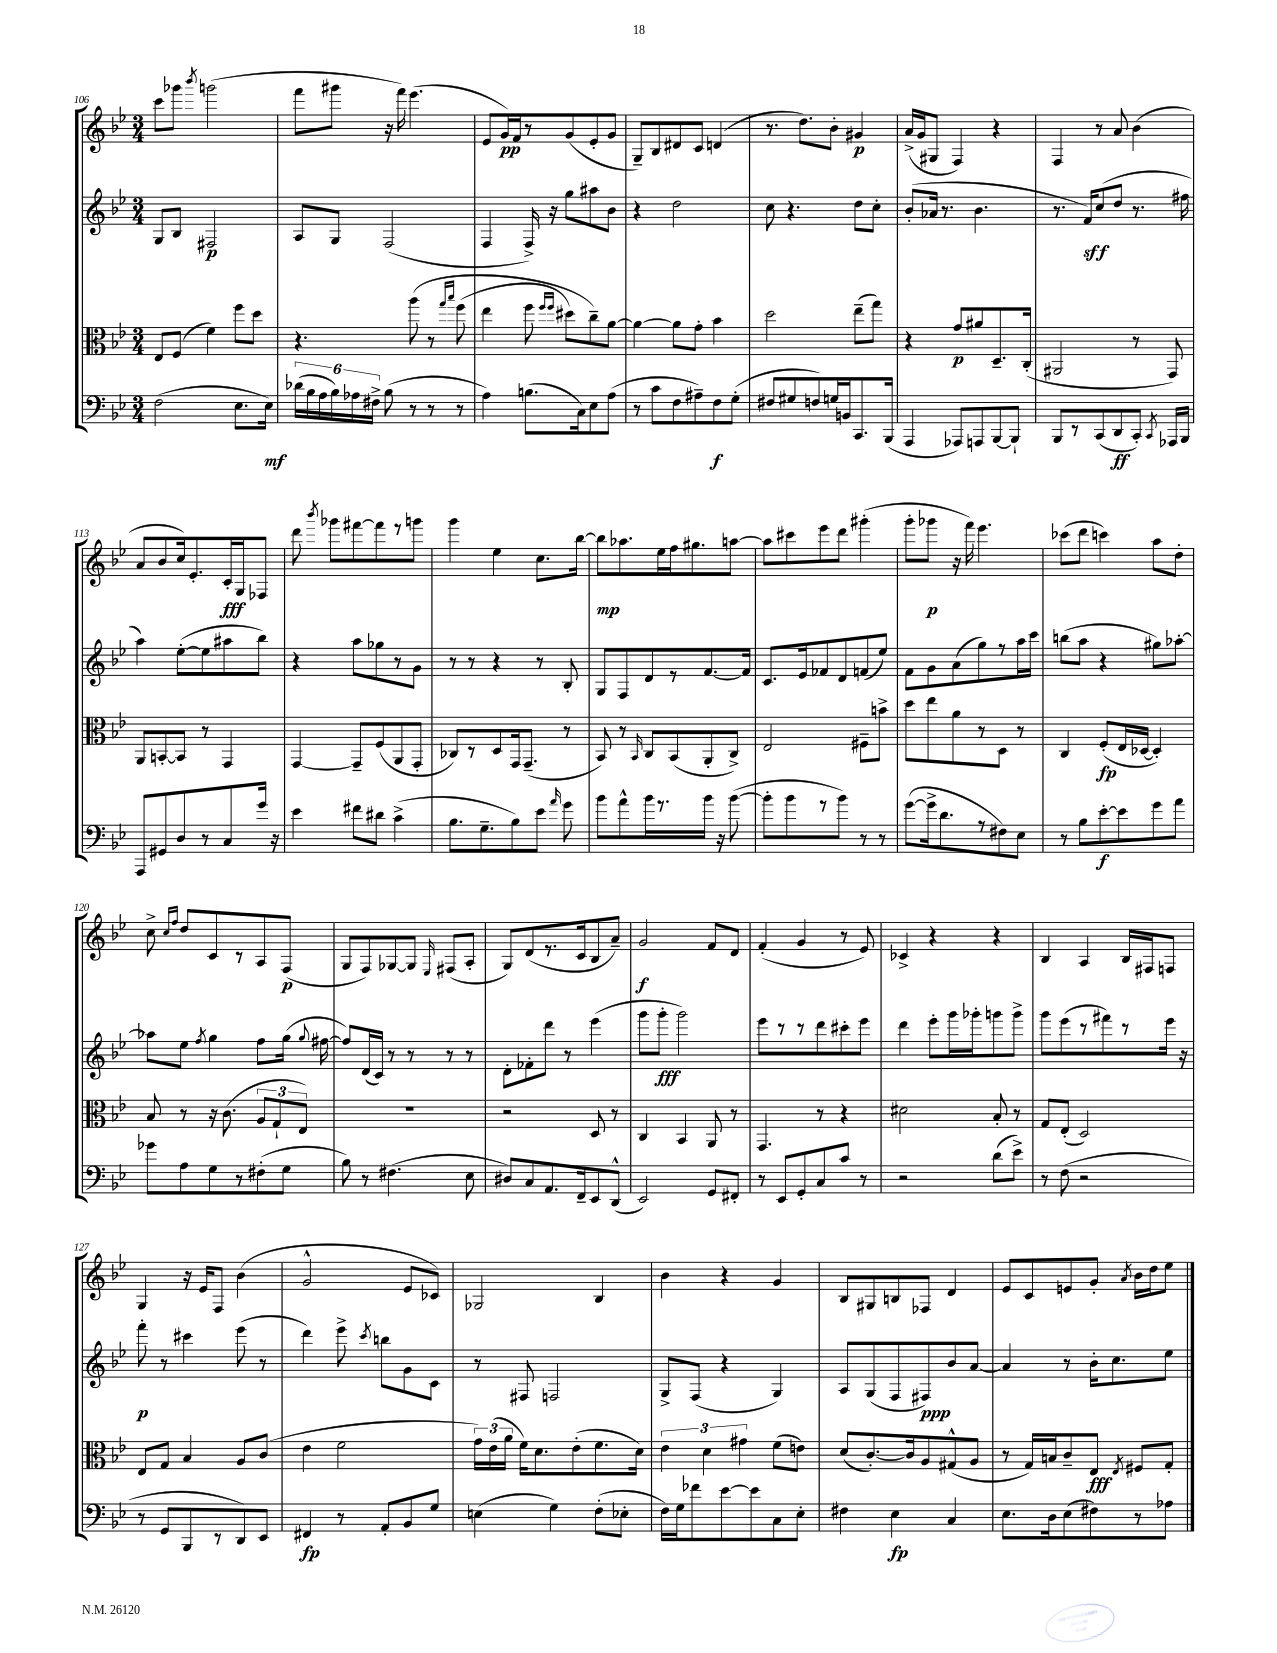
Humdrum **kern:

**kern	**dynam	**kern	**dynam	**kern	**dynam	**kern	**dynam
*part4	*part4	*part3	*part3	*part2	*part2	*part1	*part1
*staff4	*staff4	*staff3	*staff3	*staff2	*staff2	*staff1	*staff1
*clefF4	*	*clefC3	*	*clefG2	*	*clefG2	*
*k[b-e-]	*	*k[b-e-]	*	*k[b-e-]	*	*k[b-e-]	*
*M3/4	*	*M3/4	*	*M3/4	*	*M3/4	*
=106	=106	=106	=106	=106	=106	=106	=106
(2F\	.	8E-/L	.	8G/L	.	8ccc\L	.
.	.	(8F/J	.	8B-/J	.	8ggg-X\J	.
.	.	.	.	.	.	8qbbb-/	.
.	.	4f\)	.	2F#X/	p	(2gggn\	.
8.E-\L	.	8ff\L	.	.	.	.	.
.	.	8dd\J	.	.	.	.	.
16E-\Jk)	mf	.	.	.	.	.	.
=107	=107	=107	=107	=107	=107	=107	=107
(24d-X\LL	.	4.r	.	8A/L	.	8fff\L	.
24B-\	.	.	.	.	.	.	.
24A\	.	.	.	.	.	.	.
24B-\)	.	.	.	8G/J	.	8ggg#X\J	.
24A-X\	.	.	.	.	.	.	.
24F#X^\JJ	.	.	.	.	.	.	.
(8B-\	.	.	.	(2F/	.	16r	.
.	.	.	.	.	.	16fff\)	.
8r	.	(8aa\	.	.	.	(4.eee-\	.
8r	.	8r	.	.	.	.	.
.	.	16qqgg/LL	.	.	.	.	.
.	.	16qqbb-/JJ	.	.	.	.	.
8r	.	(8ff\	.	.	.	.	.
=108	=108	=108	=108	=108	=108	=108	=108
4A\)	.	4ee-\	.	4F/	.	8e-/L	.
.	.	.	.	.	.	16g/L)	pp
.	.	.	.	.	.	16f/J	.
(8.Bn\L	.	8ff\	.	16F^/)	.	8r	.
.	.	.	.	16r	.	.	.
.	.	16qqff/LL	.	.	.	.	.
.	.	16qqff/JJ	.	.	.	.	.
.	.	8dd#X\L)	.	8gg\L	.	(8g/	.
16C\k)	.	.	.	.	.	.	.
8E-\	.	8cc~\)	.	8aa#X\	.	8e-'/	.
(8A\J	.	[8a\J	.	8b-\J	.	8g/J	.
=109	=109	=109	=109	=109	=109	=109	=109
8r	.	4a\_	.	4r	.	8G~/L)	.
8c\L	.	.	.	.	.	8B-/	.
8F\	.	8a\L]	.	2dd\	.	8d#X/	.
8A#X~\)	.	8g'\J	.	.	.	8c/J	.
8F\	f	4b-\	.	.	.	(4dn/	.
(8G'\J	.	.	.	.	.	.	.
=110	=110	=110	=110	=110	=110	=110	=110
8F#X/L	.	2dd\	.	8cc\	.	8.r	.
8G#X/	.	.	.	4.r	.	.	.
.	.	.	.	.	.	8.dd\L)	.
8Fn/)	.	.	.	.	.	.	.
16Gn/L	.	.	.	.	.	8b-'\J	.
16BBn/J	.	.	.	.	.	.	.
8.CC/	.	(8ee-~\L	.	8dd\L	.	4g#X/	p
.	.	8gg\J)	.	8cc'\J	.	.	.
(16BBB-/Jk	.	.	.	.	.	.	.
=111	=111	=111	=111	=111	=111	=111	=111
4AAA/	.	4r	.	(8b-'/L	.	(16a^/LL	.
.	.	.	.	.	.	16g/J	.
.	.	.	.	16a-X/Jk	.	8G#X/J	.
.	.	.	.	8.r	.	.	.
8AAA-X/L)	.	8g/L	p	.	.	4F/)	.
8AAAn/	.	8a#X/	.	4.b-\	.	.	.
[8BBB-/	.	8.D~/	.	.	.	4r	.
8BBB-`/J]	.	.	.	.	.	.	.
.	.	(16C'/Jk	.	.	.	.	.
=112	=112	=112	=112	=112	=112	=112	=112
8BBB-/L	.	2AA#X/	.	8.r	.	4F/	.
8r	.	.	.	.	.	.	.
.	.	.	.	16f/KL)	sff	.	.
(8CC/	.	.	.	(8cc/	.	8r	.
8DD/	ff	.	.	8dd/J	.	8a/	.
8CC'/J)	.	8r	.	8.r	.	(4b-\	.
8qCC/	.	.	.	.	.	.	.
16AAA-X/LL	.	8GG/)	.	.	.	.	.
16BBB-/JJ	.	.	.	16ff#X\	.	.	.
!!LO:LB:g=z
=113	=113	=113	=113	=113	=113	=113	=113
8AAA/L	.	8AA/L	.	4aa\)	.	8a/L	.
8GG#X/	.	[8BBn'/	.	.	.	8b-/	.
8D/	.	8BB/J]	.	([8ee-'\L	.	16cc/k)	.
.	.	.	.	.	.	8.e-'/	.
8r	.	8r	.	8ee-\]	.	.	.
8C/	.	4GG/	.	8aa#X\	.	16c'/L	fff
.	.	.	.	.	.	16G/J	.
16g/Jk	.	.	.	8bb-\J)	.	8F-X/J	.
16r	.	.	.	.	.	.	.
=114	=114	=114	=114	=114	=114	=114	=114
4e-\	.	[4GG/	.	4r	.	8ddd\	.
.	.	.	.	.	.	8qbbb-/	.
.	.	.	.	.	.	8ggg-X\L	.
8f#X\L	.	8GG~/L]	.	8aa\L	.	[8fff#X\	.
8d#X\J	.	(8F/	.	8gg-X\	.	8fff#\]	.
(4c^\	.	8AA/	.	8r	.	8r	.
.	.	8GG'/J	.	8g\J	.	8gggn\J	.
=115	=115	=115	=115	=115	=115	=115	=115
8.B-\L	.	8C-X/L)	.	8r	.	4ggg\	.
.	.	8r	.	8r	.	.	.
8.G~\	.	.	.	.	.	.	.
.	.	8D/	.	4r	.	4ee-\	.
8B-\)	.	16GG/k	.	.	.	.	.
.	.	(8.GG~/J	.	.	.	.	.
8e-\J	.	.	.	8r	.	8.cc\L	.
16qqa/	.	.	.	.	.	.	.
8g\	.	8r	.	8B-'/	.	.	.
.	.	.	.	.	.	[16bb-\Jk	.
=116	=116	=116	=116	=116	=116	=116	=116
8b-\L	.	8BB-/)	.	8G/L	.	8bb-\L]	mp
8a^^\	.	8r	.	8F/	.	8.aa-X\	.
.	.	16qqBB-/	.	.	.	.	.
16b-\L	.	8C/L	.	8d/	.	.	.
8.r	.	.	.	.	.	16ee-\L	.
.	.	(8BB-/	.	8r	.	16ff\J	.
.	.	.	.	.	.	8.gg#X\	.
16b-\JJ	.	8AA'/	.	[8.f/	.	.	.
16r	.	.	.	.	.	.	.
([8b-\	.	8C^/J)	.	.	.	[8aan\J	.
.	.	.	.	16f/Jk]	.	.	.
=117	=117	=117	=117	=117	=117	=117	=117
8b-'\L]	.	2E-/	.	8.c/L	.	8aa\L]	.
8b-\	.	.	.	.	.	8ccc#X\	.
.	.	.	.	16e-/k	.	.	.
8r	.	.	.	8f-X/	.	8eee-\	.
8b-\J)	.	.	.	8d/	.	8ddd\J	.
8r	.	8F#X~\L	.	(8fn/	.	(4ggg#X'\	.
8r	.	8bn^\J	.	8ee-/J)	.	.	.
=118	=118	=118	=118	=118	=118	=118	=118
([8g\L	.	8dd\L	.	8f\L	.	8ggg'\L	.
16g^\k]	.	8ee-\	.	8g\	.	8ggg-X\J	p
8.d\	.	.	.	.	.	.	.
.	.	8a\	.	(8a\	.	16r	.
.	.	.	.	.	.	16fff\)	.
8r	.	8r	.	8gg\)	.	4.eee-\	.
8F#X\)	.	8D\J	.	8r	.	.	.
8E-\J	.	8r	.	16aa\L	.	.	.
.	.	.	.	16ccc\JJ	.	.	.
=119	=119	=119	=119	=119	=119	=119	=119
8r	.	4C/	.	(8bbn\L	.	(8ccc-X\L	.
8B-\L	.	.	.	8aa\J	.	8ddd\J	.
[8e-'\	f	(8F'/L	fp	4r	.	4cccn\)	.
8e-\]	.	16E-/L	.	.	.	.	.
.	.	[16D-X/JJ	.	.	.	.	.
8g\	.	4D-'/])	.	8gg#X\L)	.	8aa\L	.
8a\J	.	.	.	[8aa-X'\J	.	8dd'\J	.
!!LO:LB:g=z
=120	=120	=120	=120	=120	=120	=120	=120
8g-X\L	.	8B-/	.	8aa-X\L]	.	8cc^\	.
.	.	.	.	.	.	16qqcc/LL	.
.	.	.	.	.	.	16qqff/JJ	.
8A\	.	8r	.	8ee-\J	.	8dd/L	.
.	.	.	.	8qff/	.	.	.
8G\	.	16r	.	4gg\	.	8c/	.
.	.	(8.c\	.	.	.	.	.
8r	.	.	.	.	.	8r	.
(8F#X'\	.	12A/L	.	8ff\L	.	8A/	.
.	.	12G`/	.	.	.	.	.
8G\J	.	.	.	(16gg\Jk	.	(8F/J	p
.	.	12E-/J)	.	.	.	.	.
.	.	.	.	8qqgg/	.	.	.
.	.	.	.	[16ff#X\	.	.	.
=121	=121	=121	=121	=121	=121	=121	=121
8B-\)	.	2.r	.	8ff#/L])	.	8G/L	.
8r	.	.	.	(16d/L	.	8F/)	.
.	.	.	.	16c/JJ)	.	.	.
(4.F#X\	.	.	.	8r	.	[8G-X/	.
.	.	.	.	8r	.	8G-/J]	.
.	.	.	.	.	.	16qqE-/	.
.	.	.	.	8r	.	(8F#X/L	.
8E-\	.	.	.	8r	.	8A'/J	.
=122	=122	=122	=122	=122	=122	=122	=122
8D#X/L)	.	2r	.	8d'\L	.	8G/L)	.
8C/	.	.	.	8f-X'\	.	(8d/	.
8.AA/	.	.	.	8ddd\J	.	8.r	.
.	.	.	.	8r	.	.	.
16FF~/k	.	.	.	.	.	16c/k	.
8EE-/	.	8D/	.	(4eee-\	.	8B-/	.
(8DD^^/J	.	8r	.	.	.	8a~/J)	.
=123	=123	=123	=123	=123	=123	=123	=123
2EE-/)	.	4C/	.	8ggg\L	.	2g/	f
.	.	.	.	8ggg'\J	fff	.	.
.	.	4BB-/	.	2ggg\)	.	.	.
8GG/L	.	8AA/	.	.	.	8f/L	.
8FF#X'/J	.	8r	.	.	.	8d/J	.
=124	=124	=124	=124	=124	=124	=124	=124
8r	.	4.GG/	.	8eee-\L	.	(4f'/	.
8EE-/L	.	.	.	8r	.	.	.
8GG'/	.	.	.	8r	.	4g/	.
8C/	.	8r	.	8ddd\	.	.	.
8c/J	.	4r	.	8ccc#X'\	.	8r	.
8r	.	.	.	8eee-\J	.	8e-/)	.
=125	=125	=125	=125	=125	=125	=125	=125
2r	.	2d#X\	.	4ddd\	.	4c-X^/	.
.	.	.	.	8eee-'\L	.	4r	.
.	.	.	.	16ggg\L	.	.	.
.	.	.	.	16ggg-X'\J	.	.	.
(8d\L	.	8B-'/	.	8gggn\	.	4r	.
8e-^\J)	.	8r	.	8ggg^\J	.	.	.
=126	=126	=126	=126	=126	=126	=126	=126
8r	.	8G/L	.	8ggg\L	.	4B-/	.
(8F\	.	(8E-'/J	.	(8eee-\	.	.	.
2r	.	2D/)	.	8r	.	4A/	.
.	.	.	.	8fff#X\)	.	.	.
.	.	.	.	8r	.	16B-/LL	.
.	.	.	.	.	.	16F#X/J	.
.	.	.	.	16eee-\Jk	.	8Fn/J	.
.	.	.	.	16r	.	.	.
!!LO:LB:g=z
=127	=127	=127	=127	=127	=127	=127	=127
8r	.	8E-/L	.	8fff'\	p	4G/	.
8GG/L	.	8G/J	.	8r	.	.	.
8BBB-/	.	4B-/	.	4ccc#X\	.	16r	.
.	.	.	.	.	.	16e-/KL	.
8r	.	.	.	.	.	8F/J	.
8DD/)	.	8A/L	.	(8eee-\	.	(4b-\	.
8EE-/J	.	(8c/J	.	8r	.	.	.
=128	=128	=128	=128	=128	=128	=128	=128
4FF#X/	fp	4e-\	.	4ddd\)	.	2g^^/	.
8r	.	2f\	.	8eee-^\	.	.	.
.	.	.	.	8qccc/	.	.	.
8AA'/L	.	.	.	8bbn\L	.	.	.
8BB-/	.	.	.	8g\	.	8e-/L	.
8G/J	.	.	.	8c\J	.	8c-X/J)	.
=129	=129	=129	=129	=129	=129	=129	=129
(4En\	.	24g\LL)	.	8r	.	2G-X/	.
.	.	(24e-\	.	.	.	.	.
.	.	24a\JJ	.	.	.	.	.
.	.	16f\KL)	.	8F#X/	.	.	.
.	.	8.d\	.	.	.	.	.
4G\)	.	.	.	2Fn/	.	.	.
.	.	(8e-'\	.	.	.	.	.
(8F'\L	.	8.f\	.	.	.	4B-/	.
8E-X'\J	.	.	.	.	.	.	.
.	.	16d\Jk)	.	.	.	.	.
=130	=130	=130	=130	=130	=130	=130	=130
16F\LL)	.	6e-\	.	8G^/L	.	4b-\	.
16G\J	.	.	.	.	.	.	.
8f-X\	.	.	.	(8F/J	.	.	.
.	.	6d\	.	.	.	.	.
[8e-\	.	.	.	4r	.	4r	.
.	.	6g#X\	.	.	.	.	.
8e-\]	.	.	.	.	.	.	.
8C\	.	(8f\L	.	4G/)	.	4g/	.
8E-'\J	.	8en\J)	.	.	.	.	.
=131	=131	=131	=131	=131	=131	=131	=131
4F#X\	.	(8d/L	.	8A/L	.	8B-/L	.
.	.	[8.c'/)	.	(8G/	.	8G#X/	.
4E-\	fp	.	.	8F/	.	8Bn/	.
.	.	16c/k]	.	.	.	.	.
.	.	8A/	.	8F#X/)	ppp	8F-X/J	.
4C/	.	(8G#X^^/	.	8b-/	.	4d/	.
.	.	8A/J	.	[8a/J	.	.	.
=132	=132	=132	=132	=132	=132	=132	=132
8.E-\L	.	8r	.	4a/]	.	8e-/L	.
.	.	16G/LL)	.	.	.	8c/	.
16D\k	.	16Bn/J	.	.	.	.	.
(8E-\	.	8c~/	.	8r	.	8en/	.
8F#X\)	.	8E-/J	fff	16b-'\KL	.	8g'/J	.
.	.	.	.	8.cc\	.	.	.
.	.	8qE-/	.	.	.	8qa/	.
8r	.	8F#X/L	.	.	.	16b-\LL	.
.	.	.	.	.	.	16dd\J	.
8A-X\J	.	8G'/J	.	8ee-\J	.	8ee-\J	.
==	==	==	==	==	==	==	==
*-	*-	*-	*-	*-	*-	*-	*-
